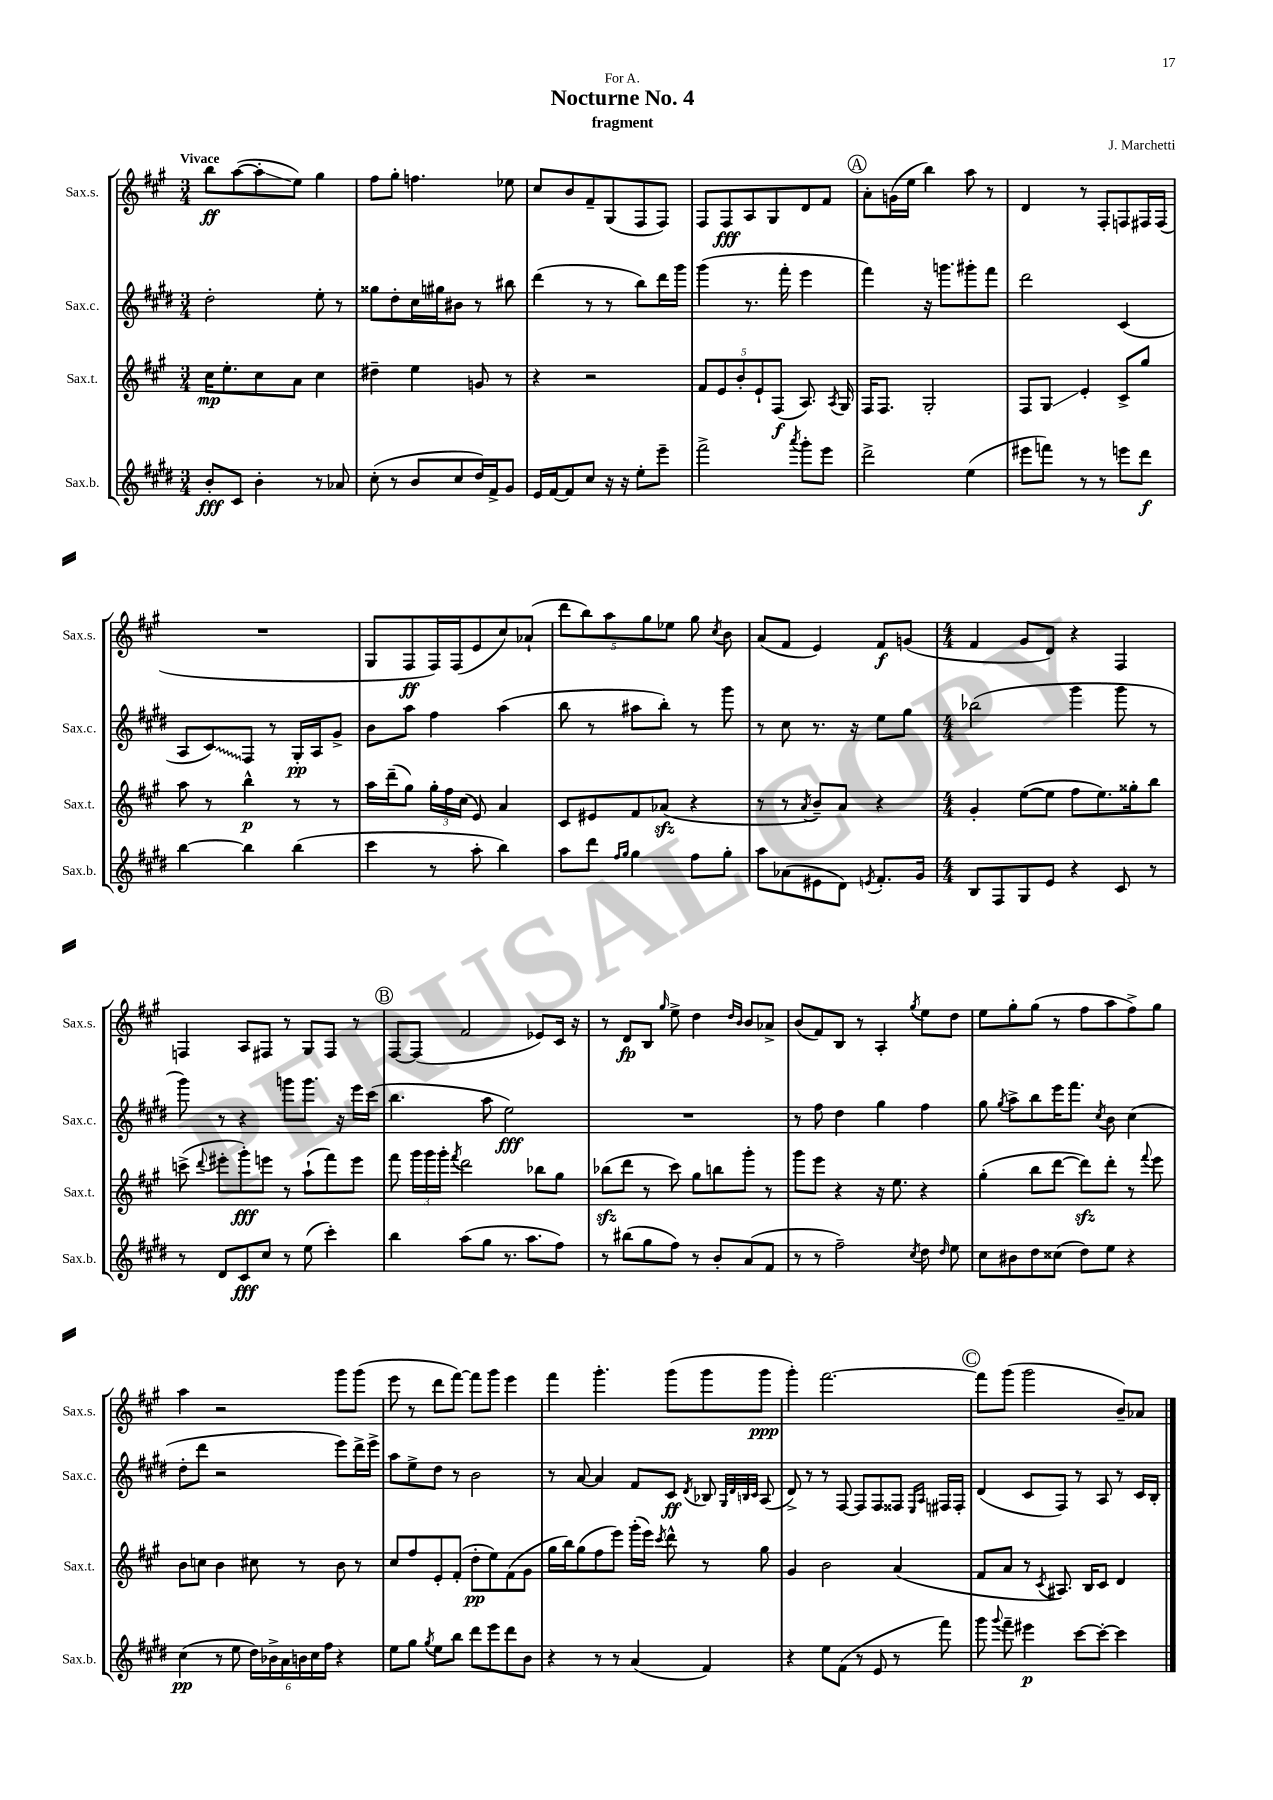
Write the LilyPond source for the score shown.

\header { title = "Nocturne No. 4" composer = "J. Marchetti" subtitle = "fragment" dedication = "For A." }
<<
\new StaffGroup <<
\new Staff = "s0" \with { instrumentName = "Sax.s." shortInstrumentName = "Sax.s." } {
    \clef treble \key a \major \numericTimeSignature \time 3/4 \tempo "Vivace"
    \autoBeamOff b''8[\ff a''8~( a''8-.\glissando e''8]) gis''4 |
    fis''8[ gis''8]-. f''4. ees''8 |
    cis''8[ b'8 fis'8-- gis8( fis8 fis8]) |
    fis8[ fis8\fff a8 gis8 d'8 fis'8] |
    \mark \markup { \circle "A" } a'8[-. g'16( e''16] b''4) a''8 r8 |
    d'4 r8 fis8[-. f8 fis16 fis16]( |
    R2. |
    gis8[ fis8\ff fis16) fis16( e'8 cis''8) aes'8]-!( |
    \tuplet 5/4 { d'''8[ b''8) a''8 gis''8 ees''8] } gis''8 \acciaccatura { cis''8 } b'8 |
    a'8[( fis'8] e'4) fis'8[\f g'8]( |
    \numericTimeSignature \time 4/4 fis'4 gis'8[ d'8]) r4 fis4 |
    f4 a8[ fis8] r8 gis8[ fis8] r8 |
    \mark \markup { \circle "B" } fis8[~ fis8]( fis'2 ees'8[) cis'16] r16 |
    r8 d'8[\fp b8] \grace { gis''16 } e''8-> d''4 \grace { d''16[ b'16] } b'8[ aes'8]-> |
    b'8[( fis'8) b8] r8 a4-. \acciaccatura { gis''8 } e''8[ d''8] |
    e''8[ gis''8-. gis''8]( r8 fis''8[ a''8 fis''8->) gis''8] |
    a''4 r2 gis'''8[ gis'''8]( |
    e'''8 r8 d'''8[ fis'''8]~) fis'''8[ gis'''8] e'''4 |
    fis'''4 gis'''4.-. gis'''8[( gis'''8 gis'''8]\ppp |
    gis'''4-.) fis'''2.~ |
    \mark \markup { \circle "C" } fis'''8[ gis'''8]( gis'''2 b'8[--) aes'8] \bar "|." |
}
\new Staff = "s1" \with { instrumentName = "Sax.c." shortInstrumentName = "Sax.c." } {
    \clef treble \key e \major \numericTimeSignature \time 3/4
    \autoBeamOff dis''2-. e''8-. r8 |
    gisis''8[ dis''8-. cis''16 gis''16 bis'8] r8 bis''8 |
    dis'''4( r8 r8 b''8[) dis'''16 gis'''16] |
    gis'''4( r8. fis'''16-. e'''4 |
    \mark \markup { \circle "A" } fis'''4) r16 g'''8.[ gis'''8-. fis'''8] |
    dis'''2 cis'4( |
    a8[ \once \override Glissando.style = #'zigzag cis'8\glissando) fis8] r8 gis16[-.\pp a16 gis'8]-> |
    b'8[ a''8] fis''4 a''4( |
    b''8 r8 ais''8[ b''8]-.) r8 gis'''8 |
    r8 cis''8 r8. r16 e''8[ gis''8] |
    \numericTimeSignature \time 4/4 bes''2( gis'''4 gis'''8 r8 |
    gis'''8) r8 r4 g'''8[ g'''8.] r16 e'''16[ cis'''16]( |
    \mark \markup { \circle "B" } b''4. a''8 e''2\fff) |
    R1 |
    r8 fis''8 dis''4 gis''4 fis''4 |
    gis''8 \acciaccatura { gis''8 } a''8[-> b''8 e'''16 fis'''8.] \acciaccatura { cis''8 } b'8 cis''4( |
    dis''8[-. dis'''8] r2 e'''8[) dis'''16-> e'''16]-> |
    a''8[ e''8-> dis''8] r8 b'2 |
    r8 a'8~ a'4 fis'8[ cis'8]\ff \acciaccatura { dis'8 } bes8 \grace { gis32[ dis'32 b32 cis'32] } a8( |
    dis'8->) r8 r8 fis8~ fis8[ fis8 fisis8] \grace { e16[ a16] } fis16[ fis16]-. |
    \mark \markup { \circle "C" } dis'4( cis'8[ fis8]) r8 a8 r8 cis'16[ b16]-. \bar "|." |
}
\new Staff = "s2" \with { instrumentName = "Sax.t." shortInstrumentName = "Sax.t." } {
    \clef treble \key a \major \numericTimeSignature \time 3/4
    \autoBeamOff cis''16[\mp e''8.-. cis''8 a'8] cis''4 |
    dis''4-- e''4 g'8 r8 |
    r4 r2 |
    \tuplet 5/4 { fis'8[ e'8 b'8-. e'8-! fis8]\f( } a8.) \acciaccatura { a8 } gis16 |
    \mark \markup { \circle "A" } fis16[ fis8.] gis2-. |
    fis8[ gis8]\glissando e'4-. cis'8[-> gis''8] |
    a''8 r8 b''4-^\p r8 r8 |
    a''16[ d'''16--( gis''8]) \tuplet 3/2 { gis''16[-. fis''16 cis''16]( } e'8) a'4 |
    cis'8[ eis'8 fis'8 aes'8]\sfz( r4 |
    r8 r8 \acciaccatura { a'8 } b'8[--) a'8] r4 |
    \numericTimeSignature \time 4/4 gis'4-. e''8[~( e''8] fis''8[ e''8.) gisis''16-. b''8] |
    c'''8->( \appoggiatura { d'''8 } eis'''8[-. gis'''8-.\fff) e'''8] r8 a''8[-!( fis'''8) e'''8] |
    \mark \markup { \circle "B" } fis'''8 \tuplet 3/2 { gis'''16[ gis'''16 gis'''16]-. } \acciaccatura { fis'''8 } d'''2 bes''8[ gis''8] |
    bes''8[\sfz( d'''8] r8 cis'''8) gis''8[ b''8 gis'''8]-. r8 |
    gis'''8[ e'''8] r4 r16 e''8. r4 |
    gis''4-.( b''8[ d'''8]~ d'''8[\sfz) d'''8]-. r8 \appoggiatura { fis'''8 } e'''8 |
    b'8[ c''8] b'4 cis''8 r8 b'8 r8 |
    cis''8[ fis''8 e'8-. fis'8]-.( d''8[-.\pp e''8) fis'8( gis'8] |
    gis''16[ b''16) gis''8( fis''8 e'''8]) gis'''16[-.( e'''16]) \acciaccatura { cis'''8 } d'''8-^ r8 gis''8 |
    gis'4 b'2 a'4( |
    \mark \markup { \circle "C" } fis'8[ a'8] r8 \acciaccatura { cis'8 } ais8.) b16[ cis'8] d'4 \bar "|." |
}
\new Staff = "s3" \with { instrumentName = "Sax.b." shortInstrumentName = "Sax.b." } {
    \clef treble \key e \major \numericTimeSignature \time 3/4
    \autoBeamOff b'8[-.\fff cis'8] b'4-. r8 aes'8 |
    cis''8-.( r8 b'8[ cis''8 dis''16) fis'16-> gis'8] |
    e'16[ fis'16~ fis'8 cis''8] r16 r16 e''8[-. e'''8]-- |
    fis'''2-> \acciaccatura { a'''8 } gis'''8[-. e'''8] |
    \mark \markup { \circle "A" } dis'''2-> e''4( |
    eis'''8[ f'''8]) r8 r8 e'''8[ dis'''8]\f |
    b''4~ b''4 b''4( |
    cis'''4 r8 a''8-. b''4) |
    a''8[ dis'''8] \grace { fis''16[ gis''16] } gis''4 fis''8[ gis''8]-. |
    a''8[ aes'8( eis'8 dis'8]) \acciaccatura { e'8 } fis'8.[-. gis'16] |
    \numericTimeSignature \time 4/4 b8[ fis8 gis8 e'8] r4 cis'8 r8 |
    r8 dis'8[ cis'8\fff cis''8] r8 e''8( cis'''4-.) |
    \mark \markup { \circle "B" } b''4 a''8[( gis''8] r8. a''8.[ fis''8]) |
    r8 bis''8[( gis''8 fis''8]) r8 b'8[-. a'8( fis'8] |
    r8 r8 fis''2--) \acciaccatura { cis''8 } dis''8 \grace { dis''16 } e''8 |
    cis''8[ bis'8 dis''8 cisis''8]( dis''8[) e''8] r4 |
    cis''4\pp( r8 e''8 \tuplet 6/4 { dis''16[) bes'16-> a'16 b'16 cis''16 fis''16] } r4 |
    e''8[ gis''8] \acciaccatura { gis''8 } e''8[ b''8] dis'''8[ e'''8 dis'''8 b'8] |
    r4 r8 r8 a'4( fis'4) |
    r4 e''8[ fis'8]( r8 e'8 r8 fis'''8) |
    \mark \markup { \circle "C" } gis'''8 \appoggiatura { gis'''8 } fis'''8-- eis'''4\p cis'''8[~ cis'''8]~-. cis'''4 \bar "|." |
}
>>
>>
\layout { \context { \Score \remove "Bar_number_engraver" } }
